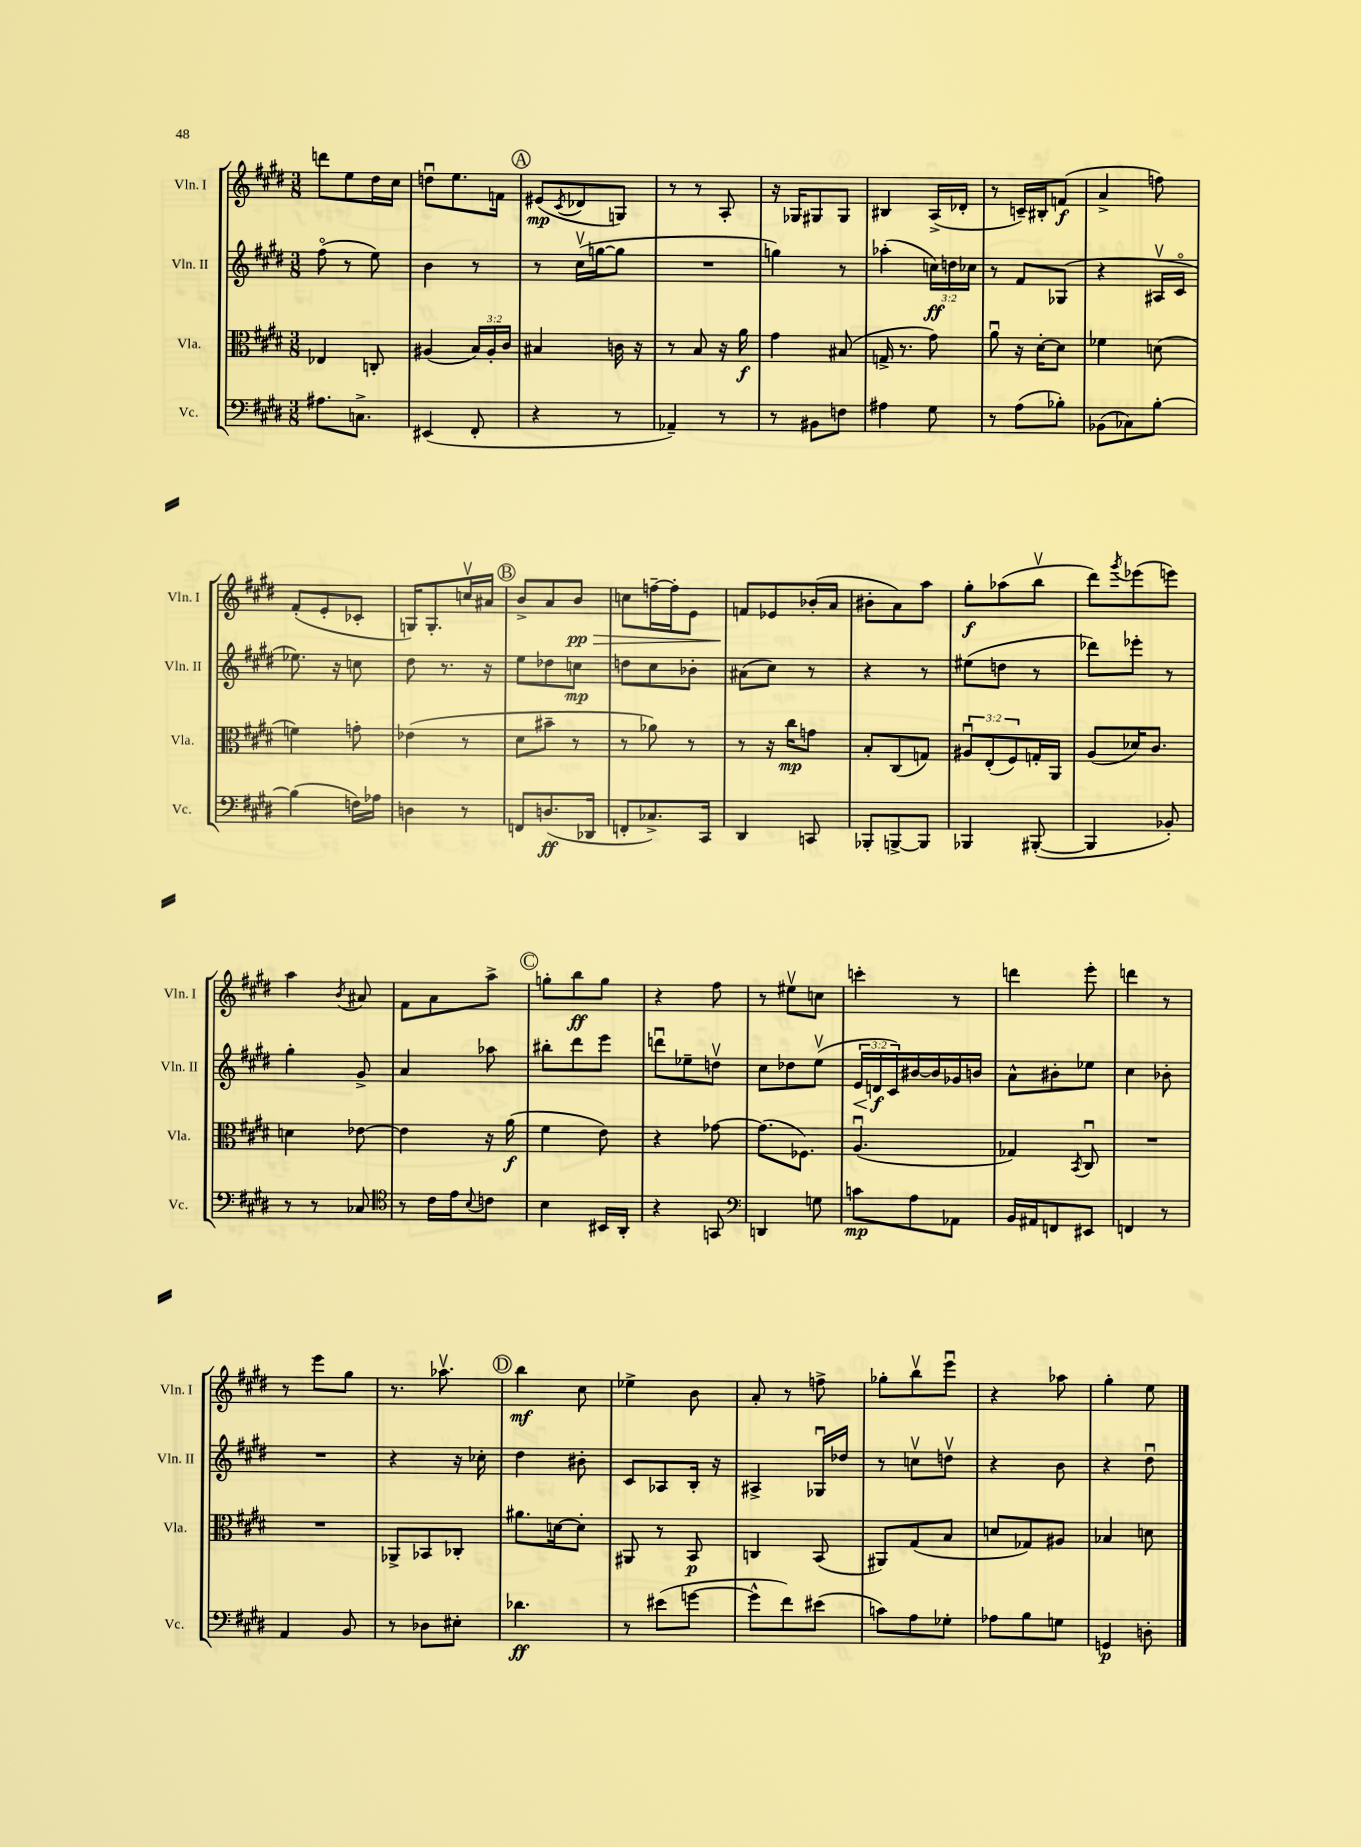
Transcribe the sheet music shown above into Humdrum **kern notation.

**kern	**kern	**kern	**kern
*staff4	*staff3	*staff2	*staff1
*clefF4	*clefC3	*clefG2	*clefG2
*k[f#c#g#d#]	*k[f#c#g#d#]	*k[f#c#g#d#]	*k[f#c#g#d#]
*M3/8	*M3/8	*M3/8	*M3/8
8.A#	4E-	(8ff#o	8ddd
.	.	8r	8ee
8.C^	.	.	.
.	8C'	8ee)	16dd#
.	.	.	16cc#
=	=	=	=
(4EE#	(4A#	4b	8ddu
.	.	.	8.ee
8FF#'	24B)	8r	.
.	24A#'	.	.
.	.	.	16f
.	24c#	.	.
=	=	=	=
4r	4B#	8r	(8e#
.	.	.	8qc#
.	.	(16cc#v	8d-
.	.	[16gg	.
8r	16c	8gg]	8G)
.	16r	.	.
=	=	=	=
4AA-~)	8r	4.r	8r
.	8B	.	8r
8r	16r	.	8A'
.	16a	.	.
=	=	=	=
8r	4g#	4gg)	16r
.	.	.	16G-
8BB#	.	.	8G#
8F	(8B#	8r	8G#
=	=	=	=
4A#	16G^	(4aa-'	4B#
.	8.r	.	.
8G#	8g#)	24cc)	(16A^
.	.	24dd	.
.	.	.	16d-'
.	.	24cc-	.
=	=	=	=
8r	8au	8r	8r
(8A	16r	8f#	16c~)
.	[16d#'	.	16B#'
8B-')	8d#]	(8G-	(8f
=	=	=	=
(8BB-	4f-	4r	4a^
8C-)	.	.	.
[8B'	(8d	16A#v	8ff)
.	.	16c#o	.
=	=	=	=
(4B]	4f)	8.ee-)	(8f#'
.	.	.	8e'
.	.	16r	.
16F)	8g'	8cc	8c-'
16A-	.	.	.
=	=	=	=
4D	(4e-	8dd#	16G)
.	.	.	8.G'
.	.	8.r	.
8r	8r	.	16ccv
.	.	16r	16a#
=	=	=	=
8FF	8d#	8ee	8b^
(8.D	8b#~	8dd-	8a
.	8r	8cc	8b
16DD-	.	.	.
=	=	=	=
8FF'	8r	8dd	8cc
8.C-^)	8a-)	8cc#	[16ff~
.	.	.	16ff']
.	8r	8b-'	8e
16CC#	.	.	.
=	=	=	=
4DD#	8r	(8a#	8f
.	16r	8cc#)	8e-
.	16cc#	.	.
8CC	8g	8r	(16b-'
.	.	.	16a
=	=	=	=
8BBB-'	8B'	4r	8b#'
[8BBB^	(8C#	.	8a)
8BBB]	8G)	8r	8aa
=	=	=	=
4BBB-	12A#u	(8ee#	8gg#'
.	(12E'	.	.
.	.	8dd	(8aa-
.	12F#)	.	.
([8BBB#'	16G'	8r	8bbv
.	16AA	.	.
=	=	=	=
4BBB#]	(8A	8ddd-)	8ddd#)
.	.	.	8qggg#
.	16d-)	8eee-'	(8eee-
.	8.c#	.	.
8BB-')	.	8r	8eee)
=	=	=	=
8r	4d	4gg#'	4aa
8r	.	.	.
.	.	.	8qb
8C-	[8e-	8g#^	8a#
=	=	=	=
*clefC4	*	*	*
8r	4e-]	4a	8f#
16c#	.	.	8a
16e	.	.	.
8qqB	.	.	.
8c	16r	8aa-	8aa^
.	(16a	.	.
=	=	=	=
4B	4f#	8bb#'	8gg'
.	.	8ddd#	8bb
16BB#	8e)	8eee	8gg
16AA'	.	.	.
=	=	=	=
4r	4r	8dddu	4r
.	.	8ee-~	.
8GG	[8g-	8ddv	8ff#
=	=	=	=
*clefF4	*	*	*
4DD	(8.g-]	8cc#	8r
.	.	8dd-	8ee#v
.	8.F-)	.	.
8G	.	(8eev	8cc
=	=	=	=
8c	(4.Au	24e	4ccc'
.	.	24d	.
.	.	24c#)	.
8A	.	[16b#	.
.	.	16b#]	.
8AA-	.	16g-	8r
.	.	16b	.
=	=	=	=
16BB	4G-)	8a^^	4ddd
16AA#	.	.	.
8FF	.	8b#'	.
.	8qBB	.	.
8EE#	8C#u	8ee-	8eee'
=	=	=	=
4FF	4.r	4cc#	4ddd
8r	.	8b-'	8r
=	=	=	=
4AA	4.r	4.r	8r
.	.	.	8eee
8BB	.	.	8gg#
=	=	=	=
8r	8AA-^	4r	8.r
8D-	8BB-	.	.
.	.	.	8.aa-v
8E#'	8C-'	16r	.
.	.	16cc-'	.
=	=	=	=
4.d-	8.a#	4dd#	4bb
.	[16d	.	.
.	8d']	8b#'	8cc#
=	=	=	=
8r	8AA#	8c#	4ee-^
(8e#	8r	8A-	.
[8g	8BB	16B'	8b
.	.	16r	.
=	=	=	=
8g^^]	4C	4A#^	8a'
8f#)	.	.	8r
(8e#	(8BB	16G-u	8ff^
.	.	16dd-	.
=	=	=	=
8c)	8AA#)	8r	8gg-'
8A	(8G#	8ccv	8bbv
8G-'	8B	8ddv	8eeeu
=	=	=	=
8A-	8d	4r	4r
8B	8G-)	.	.
8G	8A#	8b	8aa-
=	=	=	=
4GG	4B-	4r	4gg#'
8D'	8d	8dd#u	8ee
==	==	==	==
*-	*-	*-	*-
